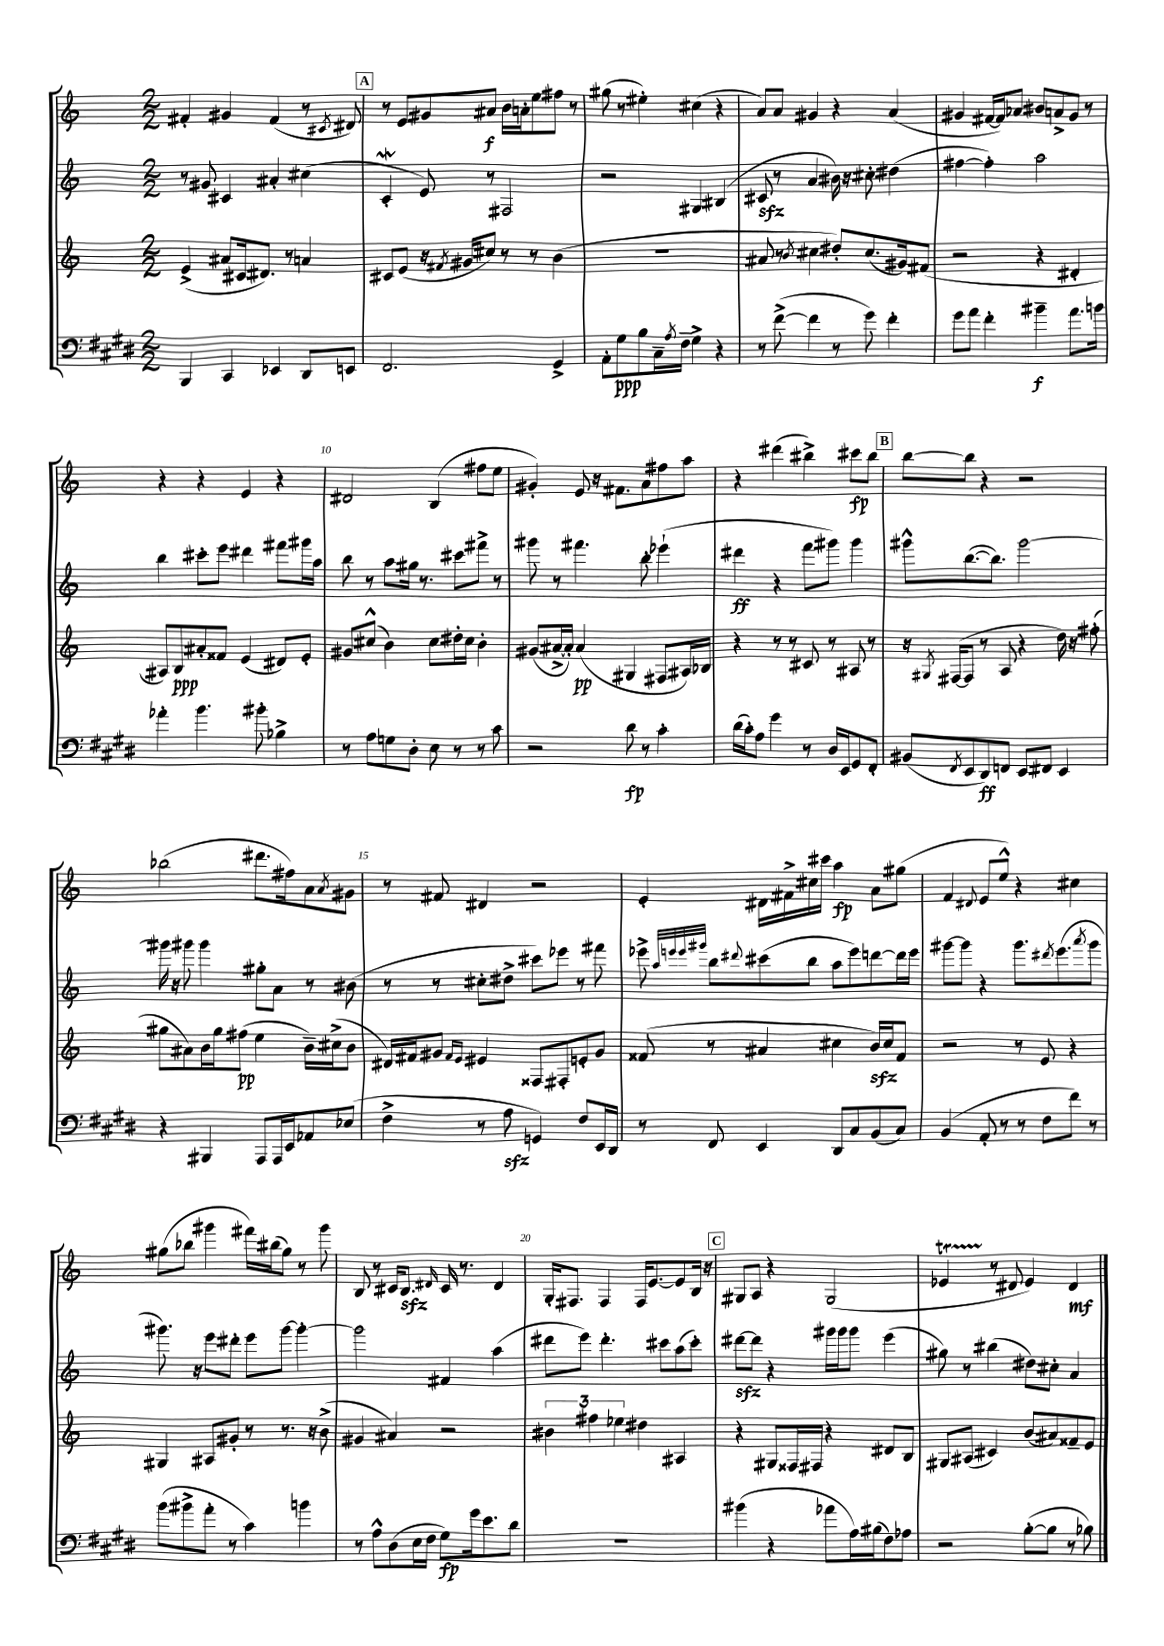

**kern	**dynam	**kern	**dynam	**kern	**dynam	**kern	**dynam
*part4	*part4	*part3	*part3	*part2	*part2	*part1	*part1
*staff4	*staff4	*staff3	*staff3	*staff2	*staff2	*staff1	*staff1
*clefF4	*	*clefG2	*	*clefG2	*	*clefG2	*
*k[f#c#g#d#]	*	*k[]	*	*k[]	*	*k[]	*
*M2/2	*	*M2/2	*	*M2/2	*	*M2/2	*
=4	=4	=4	=4	=4	=4	=4	=4
4BBB/	.	(4e^/	.	8r	.	4f#X'/	.
.	.	.	.	8g#X/	.	.	.
4CC#/	.	8a#X/L	.	4c#X/	.	4g#X/	.
.	.	16c#X/k	.	.	.	.	.
.	.	8.d#X/J)	.	.	.	.	.
4EE-X/	.	.	.	4a#X'/	.	(4f#/	.
.	.	8r	.	.	.	.	.
8DD#/L	.	4an/	.	(4cc#X\	.	8r	.
.	.	.	.	.	.	8qc#X/	.
8EEn/J	.	.	.	.	.	8d#X/)	.
!!LO:REH:place=s1:t=A
=5	=5	=5	=5	=5	=5	=5	=5
2.FF#/	.	8c#X/L	.	4cw'/	.	8r	.
.	.	(8e/J	.	.	.	8e/L	.
.	.	16r	.	8e/)	.	8g#X/	.
.	.	8qf#X/	.	.	.	.	.
.	.	16g#X/KL	.	.	.	.	.
.	.	8cc#X/J)	.	8r	.	8a#X/J	f
.	.	8r	.	2F#X/	.	16b\LL	.
.	.	.	.	.	.	16an'\J	.
.	.	8r	.	.	.	8ee\	.
4GG#^/	.	(4b\	.	.	.	8ff#X\J	.
.	.	.	.	.	.	8r	.
=6	=6	=6	=6	=6	=6	=6	=6
8AA'\L	.	1r	.	2r	.	(8gg#X\	.
8G#\	ppp	.	.	.	.	8r	.
8B\	.	.	.	.	.	4ee#X'\)	.
16C#~\L	.	.	.	.	.	.	.
8qA/	.	.	.	.	.	.	.
16F#~\JJ	.	.	.	.	.	.	.
4G#^\	.	.	.	4G#X/	.	(4cc#X\	.
4r	.	.	.	(4B#X/	.	4r	.
=7	=7	=7	=7	=7	=7	=7	=7
8r	.	8a#X/	.	8c#Xzz/	.	8a/L)	.
([8f#^\	.	8r	.	8r	.	8a/J	.
.	.	8qb/	.	.	.	.	.
4f#\]	.	4cc#X\	.	4a/	.	4g#X/	.
8r	.	8dd#X'/L)	.	16b#X\)	.	4r	.
.	.	.	.	16r	.	.	.
8g#\)	.	(8.cc#/	.	8cc#X'\	.	.	.
4f#'\	.	.	.	(4dd#X\	.	(4a/	.
.	.	16g#X/k)	.	.	.	.	.
.	.	(8f#X/J	.	.	.	.	.
=8	=8	=8	=8	=8	=8	=8	=8
8g#\L	.	2r	.	[4ff#X\	.	4g#X/	.
8a\J	.	.	.	.	.	.	.
4f#'\	.	.	.	4ff#'\])	.	[16f#X/LL	.
.	.	.	.	.	.	16f#/J])	.
.	.	.	.	.	.	8a-X/J	.
4b#X~\	f	4r	.	2aa\	.	8b#X/L	.
.	.	.	.	.	.	8an^/	.
8.a\L	.	4d#X'/	.	.	.	8g#/J	.
.	.	.	.	.	.	8r	.
16bn\Jk	.	.	.	.	.	.	.
!!LO:LB:g=z
=9	=9	=9	=9	=9	=9	=9	=9
4a-X'\	.	8A#X/L)	.	4bb\	.	4r	.
.	.	8B/	ppp	.	.	.	.
4.b\	.	8a#X'/	.	8ccc#X'\L	.	4r	.
.	.	8f##X/J	.	8eee\J	.	.	.
.	.	(4e/	.	4ddd#X\	.	4e/	.
8b#X'\	.	.	.	.	.	.	.
4B-X^\	.	8d#X/L)	.	8fff#X\L	.	4r	.
.	.	8e'/J	.	16ggg#X\L	.	.	.
.	.	.	.	16aa\JJ	.	.	.
=10	=10	=10	=10	=10	=10	=10	=10
8r	.	8g#X/L	.	8bb\	.	2d#X/	.
8A\L	.	(8cc#X^^/J	.	8r	.	.	.
8Gn\	.	4b\)	.	8aa\L	.	.	.
8D#'\J	.	.	.	16gg#X\Jk	.	.	.
.	.	.	.	8.r	.	.	.
8E\	.	8cc#\L	.	.	.	(4B/	.
8r	.	16dd#X'\L	.	8ccc#X\L	.	.	.
.	.	16cc#\JJ	.	.	.	.	.
8r	.	4b'\	.	8fff#X^\J	.	8ff#X\L	.
8c#\	.	.	.	8r	.	8ee\J	.
=11	=11	=11	=11	=11	=11	=11	=11
2r	.	(8g#X/L	.	8ggg#X\	.	4g#X'/)	.
.	.	[16a#X^/L	.	8r	.	.	.
.	.	16a#'/JJ])	.	.	.	.	.
.	.	(4a#/	pp	4.fff#X\	.	8e/	.
.	.	.	.	.	.	16r	.
.	.	.	.	.	.	8.f#X\L	.
8d#\	fp	4G#X/	.	.	.	.	.
8r	.	.	.	8bb'\	.	8a\	.
4c#'\	.	8F#X/L	.	(4eee-X`\	.	8ff#X\	.
.	.	16A#X/L)	.	.	.	8aa\J	.
.	.	16B-X/JJ	.	.	.	.	.
=12	=12	=12	=12	=12	=12	=12	=12
(16d#\LL	.	4r	.	4ddd#X\	ff	4r	.
16c#'\J)	.	.	.	.	.	.	.
8A\J	.	.	.	.	.	.	.
4g#\	.	8r	.	4r	.	(4ddd#X\	.
.	.	8r	.	.	.	.	.
8r	.	8c#X/	.	8fff\L	.	4bb#X^\)	.
16D#/LL	.	8r	.	8ggg#X\J)	.	.	.
16EE/J	.	.	.	.	.	.	.
8GG#/	.	8A#X/	.	4ggg#\	.	8ccc#X\L	fp
8FF#'/J	.	8r	.	.	.	8bb#\J	.
!!LO:REH:place=s1:t=B
=13	=13	=13	=13	=13	=13	=13	=13
(8BB#X/L	.	16r	.	8ggg#X^^\L	.	[8bb\L	.
.	.	8qG#X/	.	.	.	.	.
.	.	([16F#X/KL	.	.	.	.	.
8qFF#/	.	.	.	.	.	.	.
8EE/	.	8F#/J]	.	([8.bb\	.	8bb\J]	.
8DD#/)	ff	8r	.	.	.	4r	.
.	.	.	.	8.bb\J])	.	.	.
8FFn/J	.	8A/	.	.	.	.	.
8EE/L	.	4r	.	[2ggg#\	.	2r	.
8FF#X/J	.	.	.	.	.	.	.
4EE/	.	16dd\)	.	.	.	.	.
.	.	16r	.	.	.	.	.
.	.	(8ff#X'\	.	.	.	.	.
!!LO:LB:g=z
=14	=14	=14	=14	=14	=14	=14	=14
4r	.	8gg#X\L	.	16ggg#X\]	.	(2bb-X\	.
.	.	.	.	16r	.	.	.
.	.	8a#X\)	.	8ggg#X\	.	.	.
4BBB#X/	.	16b\L	.	4ggg#\	.	.	.
.	.	16gg#\J	.	.	.	.	.
.	.	(8ff#X\J	pp	.	.	.	.
8AAA/L	.	4ee\	.	8gg#X'\L	.	8.ddd#X\L	.
16AAA/L	.	.	.	8a\J	.	.	.
16EE/J	.	.	.	.	.	16ff#X\k)	.
8AA-X/	.	16b~\LL)	.	8r	.	8a\	.
.	.	(16cc#X^\J	.	.	.	.	.
.	.	.	.	.	.	8qa/	.
(8E-X/J	.	8b\J	.	(8b#X\	.	8g#X\J	.
=15	=15	=15	=15	=15	=15	=15	=15
4F#^\	.	16d#X/LL)	.	8r	.	8r	.
.	.	16f#X/J	.	.	.	.	.
.	.	8g#X/J	.	8r	.	8f#X/	.
.	.	16qqf#/LL	.	.	.	.	.
.	.	16qqe/JJ	.	.	.	.	.
8r	.	4e#X/	.	8cc#X'\L	.	4d#X/	.
8Azz\	.	.	.	8dd#X^\J	.	.	.
4GGn/)	.	8F##X/L	.	8ccc#X\L)	.	2r	.
.	.	8F#X'/	.	8eee-X\J	.	.	.
8F#/L	.	8en'/	.	8r	.	.	.
16EE/L	.	8g#/J	.	8fff#X\	.	.	.
16DD#/JJ	.	.	.	.	.	.	.
=16	=16	=16	=16	=16	=16	=16	=16
8r	.	(8f##X/	.	8eee-X^\	.	4e'/	.
.	.	.	.	32qqaa/LLL	.	.	.
.	.	.	.	32qqeeen/	.	.	.
.	.	.	.	32qqeee/	.	.	.
.	.	.	.	32qqggg#X/JJJ	.	.	.
8FF#/	.	8r	.	8bb\L	.	.	.
.	.	.	.	8qqddd#X/	.	.	.
4EE/	.	4a#X/	.	(8ccc#X\	.	16d#X\LL	.
.	.	.	.	.	.	16f#X^\	.
.	.	.	.	8bb\J	.	16cc#X\	.
.	.	.	.	.	.	16ccc#X\JJ	.
8DD#/L	.	4cc#X\	.	8aa\L	.	4aa\	fp
8C#/	.	.	.	8eee\)	.	.	.
(8BB/	.	16bzz/LL)	.	[8dddn\	.	8a\L	.
.	.	16cc#/J	.	.	.	.	.
8C#/J)	.	8f##/J	.	16ddd\L]	.	(8gg#X\J	.
.	.	.	.	16eee\JJ	.	.	.
=17	=17	=17	=17	=17	=17	=17	=17
(4BB/	.	2r	.	[8ggg#X\L	.	4f/	.
.	.	.	.	8ggg#\J]	.	.	.
.	.	.	.	.	.	8qqd#X/	.
8AA'/	.	.	.	4r	.	8e/L	.
8r	.	.	.	.	.	8ee^^/J)	.
8r	.	8r	.	8.ggg#\L	.	4r	.
8F#\L	.	8e/	.	.	.	.	.
.	.	.	.	8qddd#X/	.	.	.
.	.	.	.	(8.eee\	.	.	.
8f#\J)	.	4r	.	.	.	4cc#X\	.
.	.	.	.	8qaaa/	.	.	.
8r	.	.	.	8ggg#\J	.	.	.
!!LO:LB:g=z
=18	=18	=18	=18	=18	=18	=18	=18
(8b\L	.	4G#X/	.	8.ggg#X\)	.	(8gg#X\L	.
8b#X^\	.	.	.	.	.	8bb-X\J	.
.	.	.	.	16r	.	.	.
8a'\J	.	8A#X/L	.	8eee\L	.	4ggg#X\	.
8r	.	8g#X'/J	.	8ddd#X'\J	.	.	.
4c#\)	.	8r	.	8eee\L	.	16fff#X\LL)	.
.	.	.	.	.	.	(16bb#X\J	.
.	.	8.r	.	[8ggg#\J	.	8gg#\J)	.
4bn\	.	.	.	4ggg#'\_	.	8r	.
.	.	16r	.	.	.	.	.
.	.	(8b^\	.	.	.	8ggg#\	.
=19	=19	=19	=19	=19	=19	=19	=19
8r	.	4g#X/	.	2ggg#\]	.	8B/	.
8A^^\L	.	.	.	.	.	8r	.
(8D#\	.	4a#X/)	.	.	.	16c#X/KL	.
.	.	.	.	.	.	8.Bzz/J	.
16E\L	.	.	.	.	.	.	.
16F#\JJ	.	.	.	.	.	.	.
.	.	.	.	.	.	16qqd#X/	.
8G#\L)	fp	2r	.	4f#X/	.	16c#/	.
.	.	.	.	.	.	8.r	.
16g#\k	.	.	.	.	.	.	.
8.e\	.	.	.	.	.	.	.
.	.	.	.	(4aa\	.	4d#/	.
8d#\J	.	.	.	.	.	.	.
=20	=20	=20	=20	=20	=20	=20	=20
1r	.	6b#X\	.	8ddd#X\L	.	16G'/KL	.
.	.	.	.	.	.	8.F#X/J	.
.	.	.	.	8eee\J)	.	.	.
.	.	6ff#X\	.	.	.	.	.
.	.	.	.	4.ddd#'\	.	4F#/	.
.	.	6ee-X\	.	.	.	.	.
.	.	4dd#X\	.	.	.	16F#/KL	.
.	.	.	.	.	.	[8.e/	.
.	.	.	.	8ccc#X\L	.	.	.
.	.	4A#X/	.	(8aa\	.	8e/]	.
.	.	.	.	8ccc#'\J)	.	16B/Jk	.
.	.	.	.	.	.	16r	.
!!LO:REH:place=s1:t=C
=21	=21	=21	=21	=21	=21	=21	=21
(4b#X\	.	4r	.	[8ddd#Xzz\L	.	8G#X/L	.
.	.	.	.	8ddd#\J]	.	8A/J	.
4r	.	8G#X/L	.	4r	.	4r	.
.	.	16F##X/L	.	.	.	.	.
.	.	16F#X/JJ	.	.	.	.	.
8a-X\L	.	4r	.	16ggg#X\LL	.	(2G#/	.
.	.	.	.	16ggg#\J	.	.	.
16A\L)	.	.	.	8ggg#\J	.	.	.
(16B#X\J	.	.	.	.	.	.	.
8F#\)	.	8d#X/L	.	(4eee\	.	.	.
8A-X\J	.	8B/J	.	.	.	.	.
=22	=22	=22	=22	=22	=22	=22	=22
2r	.	8G#X/L	.	8gg#X\)	.	4e-XT/	.
.	.	(8A#X/J	.	8r	.	.	.
.	.	4c#X/)	.	(4bb#X\	.	8r	.
.	.	.	.	.	.	8d#X/	.
([8B'\L	.	(8b/L	.	8dd#X\L)	.	4e-/)	.
8B\J]	.	8a#X/)	.	8cc#X'\J	.	.	.
8r	.	8f##X~/	.	4a/	.	4d#/	mf
8B-X\)	.	8e/J	.	.	.	.	.
==	==	==	==	==	==	==	==
*-	*-	*-	*-	*-	*-	*-	*-
